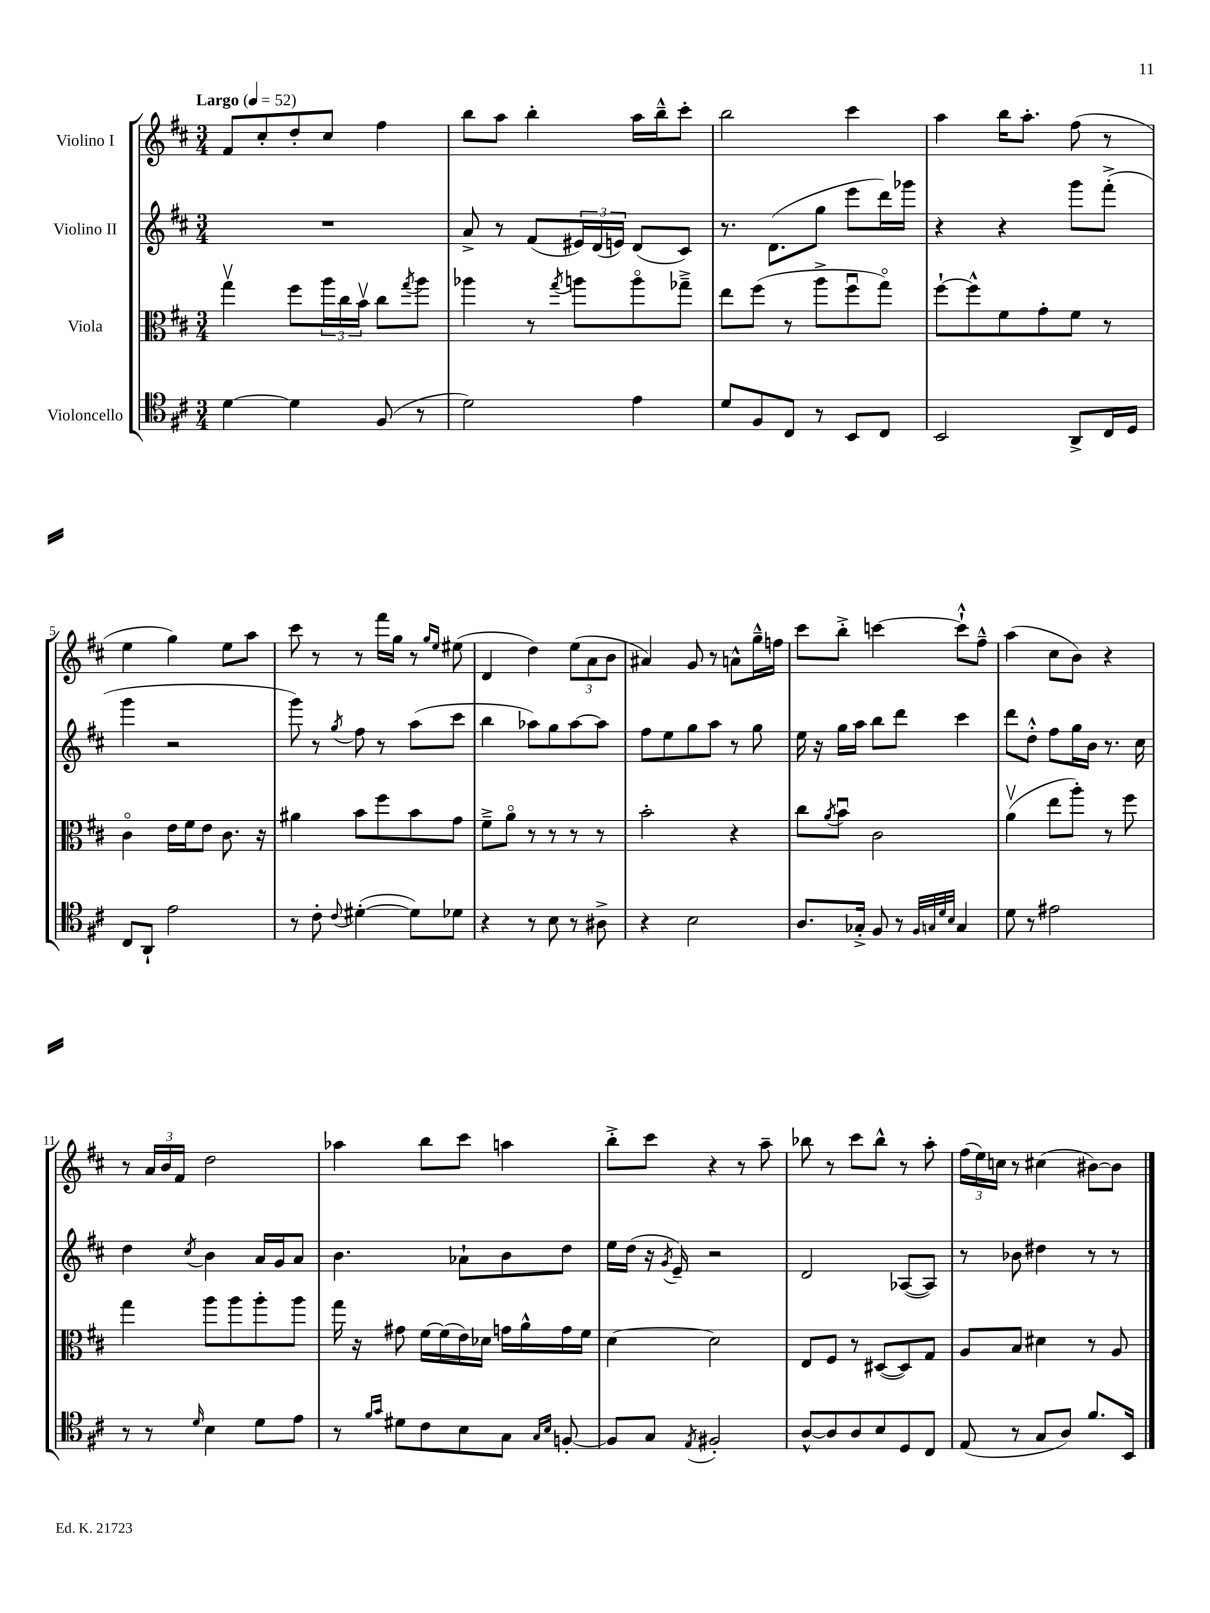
<<
\new StaffGroup <<
\new Staff = "s0" \with { instrumentName = "Violino I" } {
    \clef treble \key d \major \numericTimeSignature \time 3/4 \tempo "Largo" 4 = 52
    fis'8 cis''8-. d''8-. cis''8 fis''4 |
    b''8 a''8 b''4-. a''16 b''16---^ cis'''8-. |
    b''2 cis'''4 |
    a''4 b''16 a''8.-. fis''8( r8 |
    e''4 g''4) e''8 a''8 |
    cis'''8 r8 r8 fis'''16 g''16 r8 \grace { g''16 e''16 } eis''8( |
    d'4 d''4) \tuplet 3/2 { e''8( a'8 b'8 } |
    ais'4) g'8 r8 a'8-^ g''16---^ f''16 |
    cis'''8 b''8-.-> c'''4~ c'''8-!-^ fis''8---^ |
    a''4( cis''8 b'8) r4 |
    r8 \tuplet 3/2 { a'16 b'16 fis'16 } d''2 |
    aes''4 b''8 cis'''8 a''4 |
    b''8-.-> cis'''8 r4 r8 a''8-- |
    bes''8 r8 cis'''8 bes''8-^ r8 a''8-. |
    \tuplet 3/2 { fis''16( e''16) c''16 } r8 cis''4( bis'8~) bis'8 \bar "|." |
}
\new Staff = "s1" \with { instrumentName = "Violino II" } {
    \clef treble \key d \major \numericTimeSignature \time 3/4
    R2. |
    a'8-> r8 fis'8( \tuplet 3/2 { eis'16) d'16( e'16) } d'8( cis'8) |
    r8. d'8.( g''8 e'''8 d'''16) ges'''16 |
    r4 r4 g'''8 fis'''8-.->( |
    g'''4 r2 |
    g'''8) r8 \acciaccatura { g''8 } fis''8 r8 a''8( cis'''8 |
    b''4 aes''8) g''8 aes''8~ aes''8 |
    fis''8 e''8 g''8 a''8 r8 g''8 |
    e''16 r16 g''16 a''16 b''8 d'''8 cis'''4 |
    d'''8 d''8-.-^ fis''8 g''16 b'16 r8. cis''16 |
    d''4 \acciaccatura { cis''8 } b'4 a'16 g'16 a'8 |
    b'4. aes'8-! b'8 d''8 |
    e''16 d''16( r16 \acciaccatura { g'8 } e'16--) r2 |
    d'2 aes8~( aes8) |
    r8 bes'8 dis''4 r8 r8 \bar "|." |
}
\new Staff = "s2" \with { instrumentName = "Viola" } {
    \clef alto \key d \major \numericTimeSignature \time 3/4
    g''4\upbow fis''8 \tuplet 3/2 { a''16 cis''16 b'16\upbow } cis''8 \acciaccatura { g''8 } a''8 |
    aes''4 r8 \acciaccatura { g''8 } a''8 a''8\flageolet ges''8---> |
    e''8 fis''8( r8 a''8-> fis''8\downbow g''8\flageolet) |
    fis''8~-! fis''8-^ fis'8 g'8-. fis'8 r8 |
    cis'4\flageolet e'16 fis'16 e'8 cis'8. r16 |
    ais'4 b'8 fis''8 b'8 g'8 |
    fis'8---> a'8\flageolet r8 r8 r8 r8 |
    b'2-. r4 |
    cis''8 \acciaccatura { a'8 } b'8\downbow cis'2 |
    a'4\upbow( e''8 a''8-.) r8 fis''8 |
    g''4 a''8 a''8 a''8-. a''8 |
    g''16 r16 gis'8 fis'16~ fis'16( e'16) des'16 g'16 a'16-^ g'16 fis'16 |
    d'4~ d'2 |
    e8 fis8 r8 dis8~( dis8) g8 |
    a8 b8 dis'4 r8 a8 \bar "|." |
}
\new Staff = "s3" \with { instrumentName = "Violoncello" } {
    \clef tenor \key d \major \numericTimeSignature \time 3/4
    d'4~ d'4 fis8( r8 |
    d'2) e'4 |
    d'8 fis8 cis8 r8 b,8 cis8 |
    b,2 a,8-> cis16 d16 |
    cis8 a,8-! e'2 |
    r8 cis'8-. \appoggiatura { cis'8 } dis'4~-.( dis'8) des'8 |
    r4 r8 b8 r8 ais8-> |
    r4 b2 |
    a8. ges16-.-> fis8 r8 \grace { fis32 g32 d'32 b32 } g4 |
    d'8 r8 eis'2 |
    r8 r8 \grace { d'16 } b4 d'8 e'8 |
    r8 \grace { fis'16 g'16 } dis'8 cis'8 b8 g8 \grace { g16 b16 } f8~-. |
    f8 g8 \acciaccatura { e8 } fis2-. |
    a8~-^ a8 a8 b8 d8 cis8 |
    e8( r8 g8 a8) fis'8. b,16 \bar "|." |
}
>>
>>
